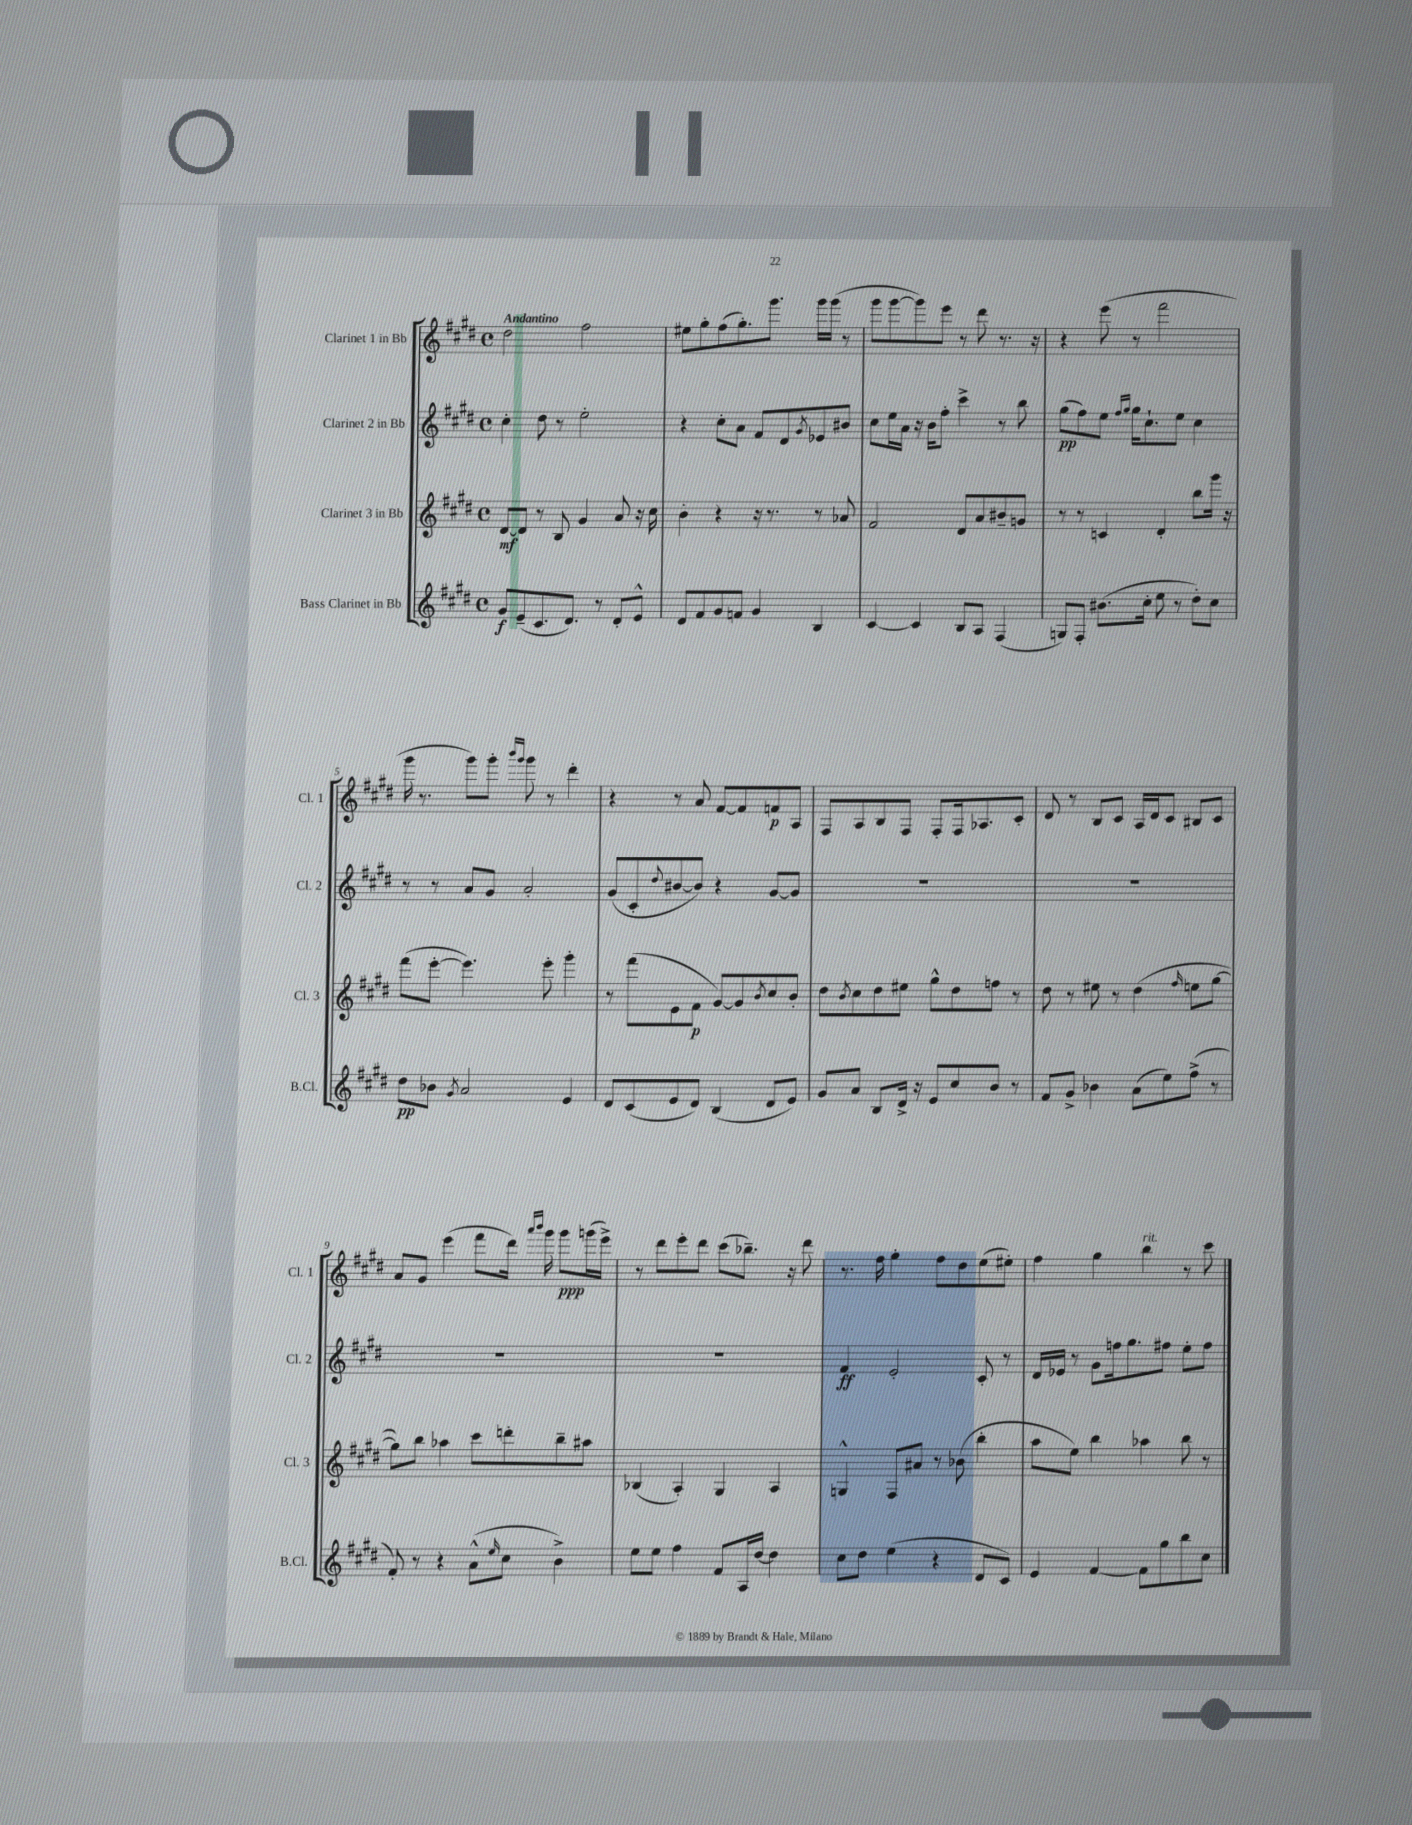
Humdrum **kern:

**kern	**dynam	**kern	**dynam	**kern	**dynam	**kern	**dynam
*part4	*part4	*part3	*part3	*part2	*part2	*part1	*part1
*staff4	*staff4	*staff3	*staff3	*staff2	*staff2	*staff1	*staff1
*I"Bass Clarinet in Bb	*	*I"Clarinet 3 in Bb	*	*I"Clarinet 2 in Bb	*	*I"Clarinet 1 in Bb	*
*I'B.Cl.	*	*I'Cl. 3	*	*I'Cl. 2	*	*I'Cl. 1	*
*clefG2	*	*clefG2	*	*clefG2	*	*clefG2	*
*k[f#c#g#d#]	*	*k[f#c#g#d#]	*	*k[f#c#g#d#]	*	*k[f#c#g#d#]	*
*M4/4	*	*M4/4	*	*M4/4	*	*M4/4	*
*met(c)	*	*met(c)	*	*met(c)	*	*met(c)	*
=1	=1	=1	=1	=1	=1	=1	=1
!	!	!	!	!	!	!LO:TX:a:B:t=Andantino	!
8g#/L	f	[8d#/L	mf	4cc#'\	.	2dd#\	.
(8e~/	.	8d#/J]	.	.	.	.	.
8.c#/	.	8r	.	8dd#\	.	.	.
.	.	8B/	.	8r	.	.	.
8.d#/J)	.	.	.	.	.	.	.
.	.	4g#/	.	2ee'\	.	2ff#\	.
8r	.	.	.	.	.	.	.
8d#'/L	.	8a/	.	.	.	.	.
8e^^/J	.	16r	.	.	.	.	.
.	.	16cc#\	.	.	.	.	.
=2	=2	=2	=2	=2	=2	=2	=2
8d#/L	.	4b'\	.	4r	.	8ee#X\L	.
8f#/	.	.	.	.	.	8gg#'\	.
8g#/	.	4r	.	8cc#'\L	.	(8ff#\	.
8fn/J	.	.	.	8a\J	.	8.gg#'\)	.
4g#/	.	16r	.	8f#/L	.	.	.
.	.	8.r	.	.	.	8.ggg#\J	.
.	.	.	.	8d#/	.	.	.
.	.	.	.	8qg#/	.	.	.
4B/	.	8r	.	8e-X/	.	16ggg#\LL	.
.	.	.	.	.	.	(16ggg#\JJ	.
.	.	8a-X/	.	8b#X/J	.	8r	.
=3	=3	=3	=3	=3	=3	=3	=3
[4c#/	.	2f#/	.	8cc#\L	.	8ggg#\L	.
.	.	.	.	16ee\L	.	[8ggg#\	.
.	.	.	.	16a\JJ	.	.	.
4c#/]	.	.	.	16r	.	8ggg#\])	.
.	.	.	.	16b\KL	.	.	.
.	.	.	.	8ff#'\J	.	8eee\J	.
8B/L	.	8d#/L	.	4ccc#^\	.	8r	.
8A/J	.	8a/	.	.	.	8ddd#\	.
(4F#/	.	8b#X~/	.	8r	.	8.r	.
.	.	8gn/J	.	8bb\	.	.	.
.	.	.	.	.	.	16r	.
=4	=4	=4	=4	=4	=4	=4	=4
8Gn/L)	.	8r	.	(8gg#\L	pp	4r	.
8F#'/J	.	8r	.	8ff#\)	.	.	.
(8.b#X\L	.	4cn/	.	8ee\J	.	(8eee\	.
.	.	.	.	16qqff#/LL	.	.	.
.	.	.	.	16qqgg#/JJ	.	.	.
.	.	.	.	16gg#\KL	.	8r	.
16cc#'\Jk	.	.	.	8.cc#`\	.	.	.
8ee\	.	4d#'/	.	.	.	2fff#\	.
8r	.	.	.	8ee\J	.	.	.
8dd#'\L)	.	8bb\L	.	4cc#\	.	.	.
8cc#\J	.	16ggg#\Jk	.	.	.	.	.
.	.	16r	.	.	.	.	.
!!LO:LB:g=z
=5	=5	=5	=5	=5	=5	=5	=5
8dd#\L	pp	(8fff#\L	.	8r	.	16ggg#\	.
.	.	.	.	.	.	8.r	.
8b-X\J	.	[8eee'\J	.	8r	.	.	.
8qg#/	.	.	.	.	.	.	.
2a/	.	4.eee\])	.	8a/L	.	8ggg#\L)	.
.	.	.	.	8g#/J	.	8ggg#'\J	.
.	.	.	.	.	.	16qqbbb/LL	.
.	.	.	.	.	.	16qqggg#/JJ	.
.	.	.	.	2a'/	.	8ggg#\	.
.	.	8eee'\	.	.	.	8r	.
4e/	.	4ggg#'\	.	.	.	4ddd#'\	.
=6	=6	=6	=6	=6	=6	=6	=6
8d#/L	.	8r	.	(8g#/L	.	4r	.
(8c#/	.	(8fff#\L	.	8c#'/	.	.	.
.	.	.	.	8qqdd#/	.	.	.
8e/	.	8e\	.	[8b#X/	.	8r	.
8d#/J)	.	8f#\J	p	8b#/J])	.	8a/	.
(4B/	.	[8g#/L)	.	4r	.	[8f#/L	.
.	.	8g#/]	.	.	.	8f#/]	.
.	.	8qb/	.	.	.	.	.
8d#/L	.	8cc#/	.	[8g#/L	.	8fn/	p
8e/J)	.	8b'/J	.	8g#/J]	.	8A/J	.
=7	=7	=7	=7	=7	=7	=7	=7
8g#/L	.	8dd#\L	.	1r	.	8F#/L	.
.	.	8qb/	.	.	.	.	.
8a/J	.	8cc#\	.	.	.	8A/	.
8B/L	.	8dd#\	.	.	.	8B/	.
16d#^/Jk	.	8ee#X\J	.	.	.	8F#/J	.
16r	.	.	.	.	.	.	.
8e/L	.	8gg#^^\L	.	.	.	8F#'/L	.
8cc#/	.	8dd#\	.	.	.	16F#/k	.
.	.	.	.	.	.	8.A-X/	.
8b/J	.	8ffn\J	.	.	.	.	.
8r	.	8r	.	.	.	8c#'/J	.
=8	=8	=8	=8	=8	=8	=8	=8
8f#/L	.	8dd#\	.	1r	.	8d#/	.
8g#^/J	.	8r	.	.	.	8r	.
4b-X\	.	8ee#X\	.	.	.	8B/L	.
.	.	8r	.	.	.	8c#/J	.
(8a\L	.	(4dd#\	.	.	.	16A/LL	.
.	.	.	.	.	.	16d#/J	.
8ee\)	.	.	.	.	.	8c#/J	.
.	.	16qqff#/	.	.	.	.	.
(8ff#^\J	.	8een\L	.	.	.	8B#X/L	.
8r	.	[8gg#\J	.	.	.	8c#/J	.
!!LO:LB:g=z
=9	=9	=9	=9	=9	=9	=9	=9
8f#'/)	.	8gg#\L])	.	1r	.	8a/L	.
8r	.	8bb\J	.	.	.	8g#/J	.
4r	.	4aa-X\	.	.	.	(4eee\	.
(8a^^\L	.	8ccc#\L	.	.	.	8fff#\L	.
16qqee/	.	.	.	.	.	.	.
8cc#\J	.	8dddn'\	.	.	.	16ddd#\Jk)	.
.	.	.	.	.	.	16qqaaa/LL	.
.	.	.	.	.	.	16qqbbb/JJ	.
.	.	.	.	.	.	16ggg#\	.
4b^\)	.	8bb~\	.	.	.	8ggg#\L	ppp
.	.	8aa#X\J	.	.	.	(16gggn\L	.
.	.	.	.	.	.	16eee^\JJ)	.
=10	=10	=10	=10	=10	=10	=10	=10
8ee\L	.	(4B-X/	.	1r	.	8r	.
8ee\J	.	.	.	.	.	8ddd#\L	.
4ff#\	.	4A'/)	.	.	.	8eee'\	.
.	.	.	.	.	.	8ddd#\J	.
8f#/L	.	4G#/	.	.	.	(8ccc#\L	.
16A/L	.	.	.	.	.	8.bb-X~\J)	.
[16dd#/JJ	.	.	.	.	.	.	.
4dd#\]	.	4A/	.	.	.	.	.
.	.	.	.	.	.	16r	.
.	.	.	.	.	.	8ddd#\	.
=11	=11	=11	=11	=11	=11	=11	=11
8cc#\L	.	4Gn^^/	.	4f#/	ff	8.r	.
8dd#\J	.	.	.	.	.	.	.
.	.	.	.	.	.	16ff#\	.
(4ee\	.	8F#/L	.	2e'/	.	4gg#'\	.
.	.	8a#X/J	.	.	.	.	.
4r	.	8r	.	.	.	8ff#\L	.
.	.	(8b-X\	.	.	.	8dd#\	.
8d#/L	.	4bb'\	.	8c#'/	.	(8ee\	.
8c#/J)	.	.	.	8r	.	8ee#X'\J)	.
=12	=12	=12	=12	=12	=12	=12	=12
4e/	.	8aa\L	.	16d#/LL	.	4ff#\	.
.	.	.	.	16e-X/JJ	.	.	.
.	.	8ee\J)	.	8r	.	.	.
[4f#/	.	4bb\	.	8g#\L	.	4gg#\	.
.	.	.	.	16ffn\k	.	.	.
.	.	.	.	8.gg#\	.	.	.
!	!	!	!	!	!	!LO:TX:a:i:t=rit.	!
8f#\L]	.	4aa-X\	.	.	.	4bb\	.
8gg#\	.	.	.	8ff#X\J	.	.	.
8bb\	.	8bb\	.	8ee'\L	.	8r	.
8cc#\J	.	8r	.	8ff#\J	.	8ccc#\	.
==	==	==	==	==	==	==	==
*-	*-	*-	*-	*-	*-	*-	*-
